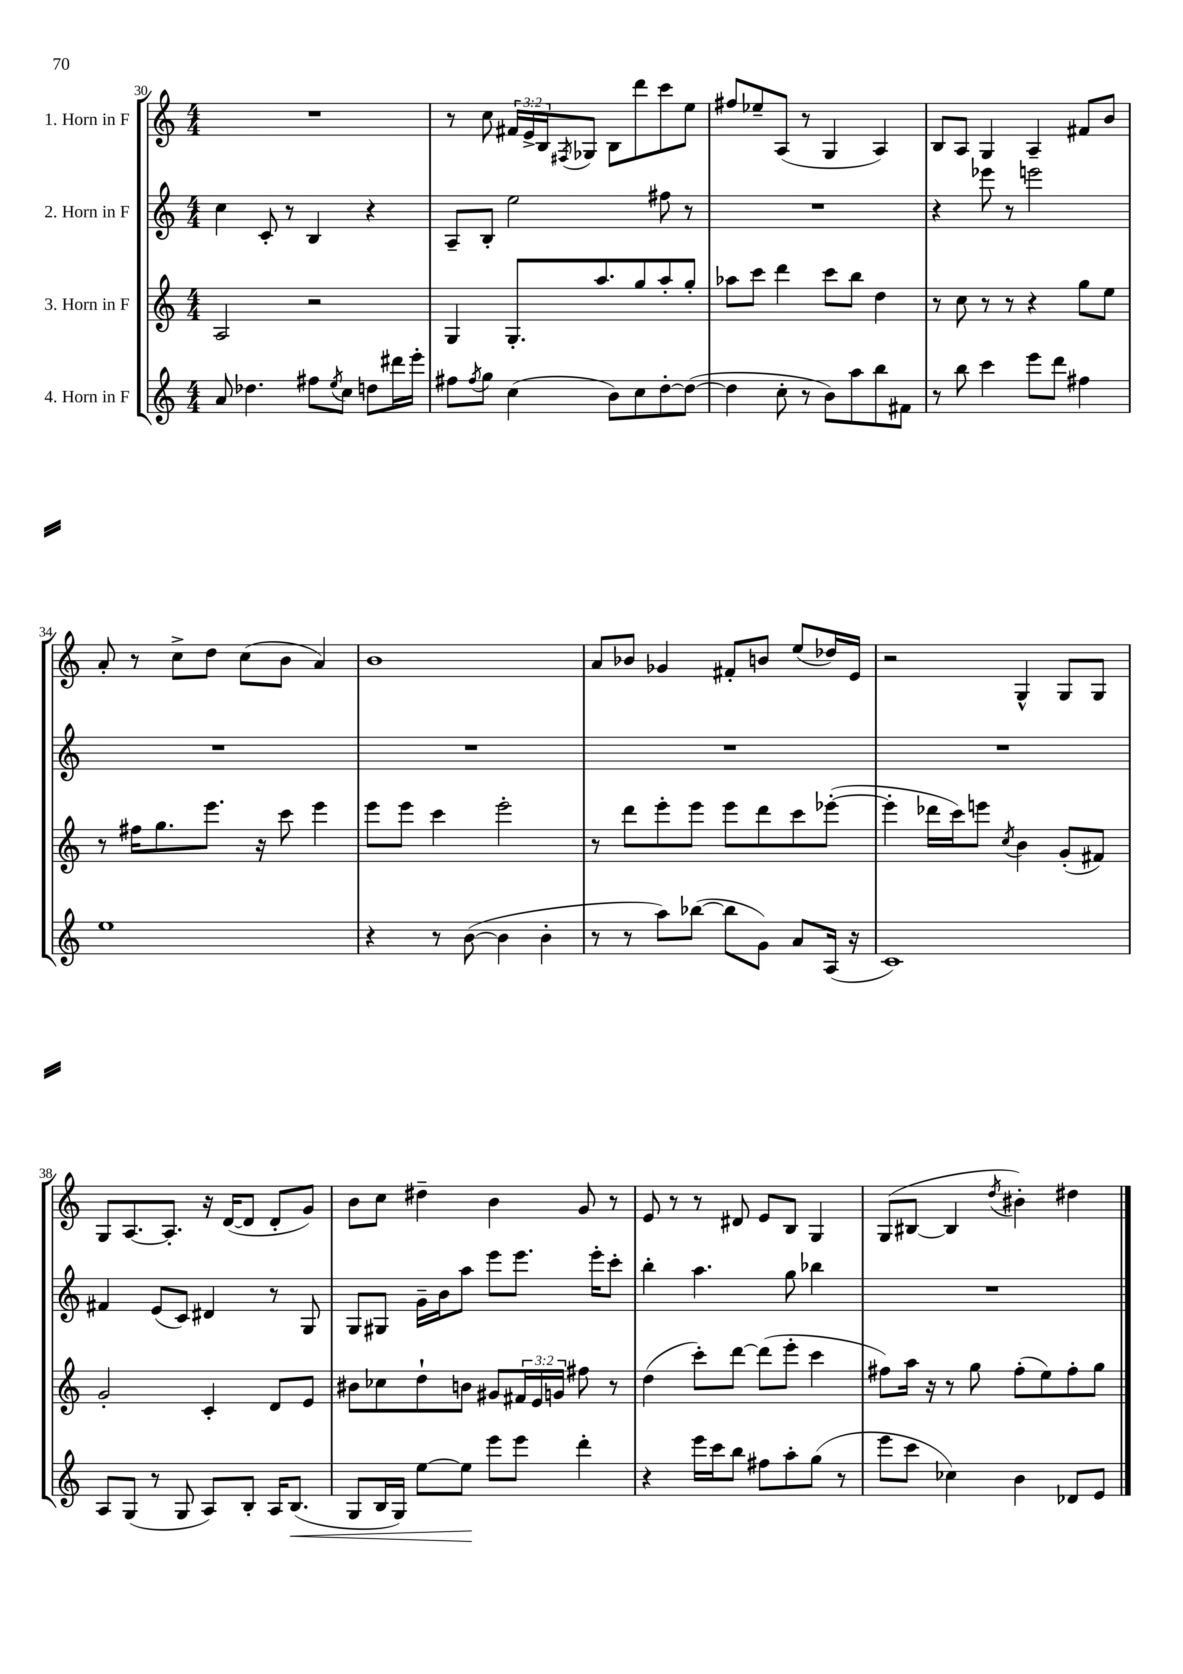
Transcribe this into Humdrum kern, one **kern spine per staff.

**kern	**dynam	**kern	**kern	**kern
*part4	*part4	*part3	*part2	*part1
*staff4	*staff4	*staff3	*staff2	*staff1
*I"4. Horn in F	*	*I"3. Horn in F	*I"2. Horn in F	*I"1. Horn in F
*clefG2	*	*clefG2	*clefG2	*clefG2
*k[]	*	*k[]	*k[]	*k[]
*M4/4	*	*M4/4	*M4/4	*M4/4
=30	=30	=30	=30	=30
8a/	.	2A/	4cc\	1r
4.dd-X\	.	.	.	.
.	.	.	8c'/	.
.	.	.	8r	.
8ff#X\L	.	2r	4B/	.
8qee/	.	.	.	.
8cc\J	.	.	.	.
8ddn\L	.	.	4r	.
16ddd#X\L	.	.	.	.
16eee'\JJ	.	.	.	.
=31	=31	=31	=31	=31
8ff#X\L	.	4G/	8A~/L	8r
8qff#/	.	.	.	.
8gg\J	.	.	8B'/J	8cc\
(4cc\	.	8.G'/L	2ee\	24f#X/LL
.	.	.	.	24e^/
.	.	.	.	24B/J
.	.	.	.	8qF#X/
.	.	.	.	8G-X/J
.	.	8.aa/	.	.
8b\L)	.	.	.	8B\L
8cc\	.	8gg/	.	8ddd\
[8dd'\	.	8aa'/	8ff#X\	8ccc\
(8dd\J_	.	8gg'/J	8r	8ee\J
=32	=32	=32	=32	=32
4dd\]	.	8aa-X\L	1r	8ff#X/L
.	.	8ccc\J	.	8ee-X~/
8cc'\	.	4ddd\	.	(8A/J
8r	.	.	.	8r
8b\L)	.	8ccc\L	.	4G/
8aa\	.	8bb\J	.	.
8bb\	.	4dd\	.	4A/)
8f#X\J	.	.	.	.
=33	=33	=33	=33	=33
8r	.	8r	4r	8B/L
8bb\	.	8cc\	.	8A/J
4ccc\	.	8r	8eee-X\	4G/
.	.	8r	8r	.
8eee\L	.	4r	2eeen\	4A~/
8ddd\J	.	.	.	.
4ff#X\	.	8gg\L	.	8f#X/L
.	.	8ee\J	.	8b/J
!!LO:LB:g=z
=34	=34	=34	=34	=34
1ee	.	8r	1r	8a'/
.	.	16ff#X\KL	.	8r
.	.	8.gg\	.	.
.	.	.	.	8cc^\L
.	.	8.eee\J	.	8dd\J
.	.	.	.	(8cc\L
.	.	16r	.	.
.	.	8ccc\	.	8b\J
.	.	4eee\	.	4a/)
=35	=35	=35	=35	=35
4r	.	8eee\L	1r	1b
.	.	8eee\J	.	.
8r	.	4ccc\	.	.
([8b\	.	.	.	.
4b\]	.	2eee'\	.	.
4b'\	.	.	.	.
=36	=36	=36	=36	=36
8r	.	8r	1r	8a/L
8r	.	8ddd\L	.	8b-X/J
8aa\L)	.	8eee'\	.	4g-X/
([8bb-X\J	.	8eee\J	.	.
8bb-\L]	.	8eee\L	.	8f#X'/L
8g\J)	.	8ddd\	.	8bn/J
8a/L	.	8ccc\	.	(8ee/L
(16A/Jk	.	([8eee-X'\J	.	16dd-X/L)
16r	.	.	.	16e/JJ
=37	=37	=37	=37	=37
1c)	.	4eee-'\]	1r	2r
.	.	16ddd-X\LL	.	.
.	.	16ccc\J)	.	.
.	.	8eeen\J	.	.
.	.	8qcc/	.	.
.	.	4b\	.	4G^^/
.	.	(8g'/L	.	8G/L
.	.	8f#X/J)	.	8G/J
!!LO:LB:g=z
=38	=38	=38	=38	=38
8A/L	.	2g'/	4f#X/	8G/L
(8G/J	.	.	.	[8.A/
8r	.	.	(8e/L	.
.	.	.	.	8.A'/J]
8G/	.	.	8c/J)	.
8A/L)	.	4c'/	4d#X/	16r
.	.	.	.	([16d/KL
8B'/J	.	.	.	8d/J]
16A/KL	.	8d/L	8r	8d'/L
!	!LO:HP:b	!	!	!
(8.B/J	<	.	.	.
.	.	8e/J	8G/	8g/J)
=39	=39	=39	=39	=39
8G/L	.	8b#X\L	8G/L	8b\L
16B/L	.	8cc-X\	8G#X/J	8cc\J
16G/JJ)	.	.	.	.
[8ee\L	.	8dd`\	16g~\LL	4dd#X~\
.	.	.	16b\J	.
8ee\J]	.	8bn\J	8aa\J	.
8eee\L	[	8g#X/L	8eee\L	4b\
8eee\J	.	24f#X/L	8.eee\J	.
.	.	24e/	.	.
.	.	24gn/JJ	.	.
4ddd'\	.	8ff#X\	.	8g/
.	.	.	16eee'\KL	.
.	.	8r	8ccc'\J	8r
=40	=40	=40	=40	=40
4r	.	(4dd\	4bb'\	8e/
.	.	.	.	8r
16eee\LL	.	8ccc'\L)	4.aa\	8r
16ccc\J	.	.	.	.
8bb\J	.	[8ddd\J	.	8d#X/
8ff#X\L	.	(8ddd\L]	.	8e/L
8aa'\	.	8eee'\J	8gg\	8B/J
(8gg\J	.	4ccc\	4bb-X\	4G/
8r	.	.	.	.
=41	=41	=41	=41	=41
8eee\L	.	8ff#X\L)	1r	(8G/L
8ccc\J	.	16aa\Jk	.	[8B#X/J
.	.	16r	.	.
4cc-X\)	.	8r	.	4B#/]
.	.	8gg\	.	.
.	.	.	.	8qdd/
4b\	.	(8ff#'\L	.	4b#X'\)
.	.	8ee\)	.	.
8d-X/L	.	8ff#'\	.	4dd#X\
8e/J	.	8gg\J	.	.
==	==	==	==	==
*-	*-	*-	*-	*-
